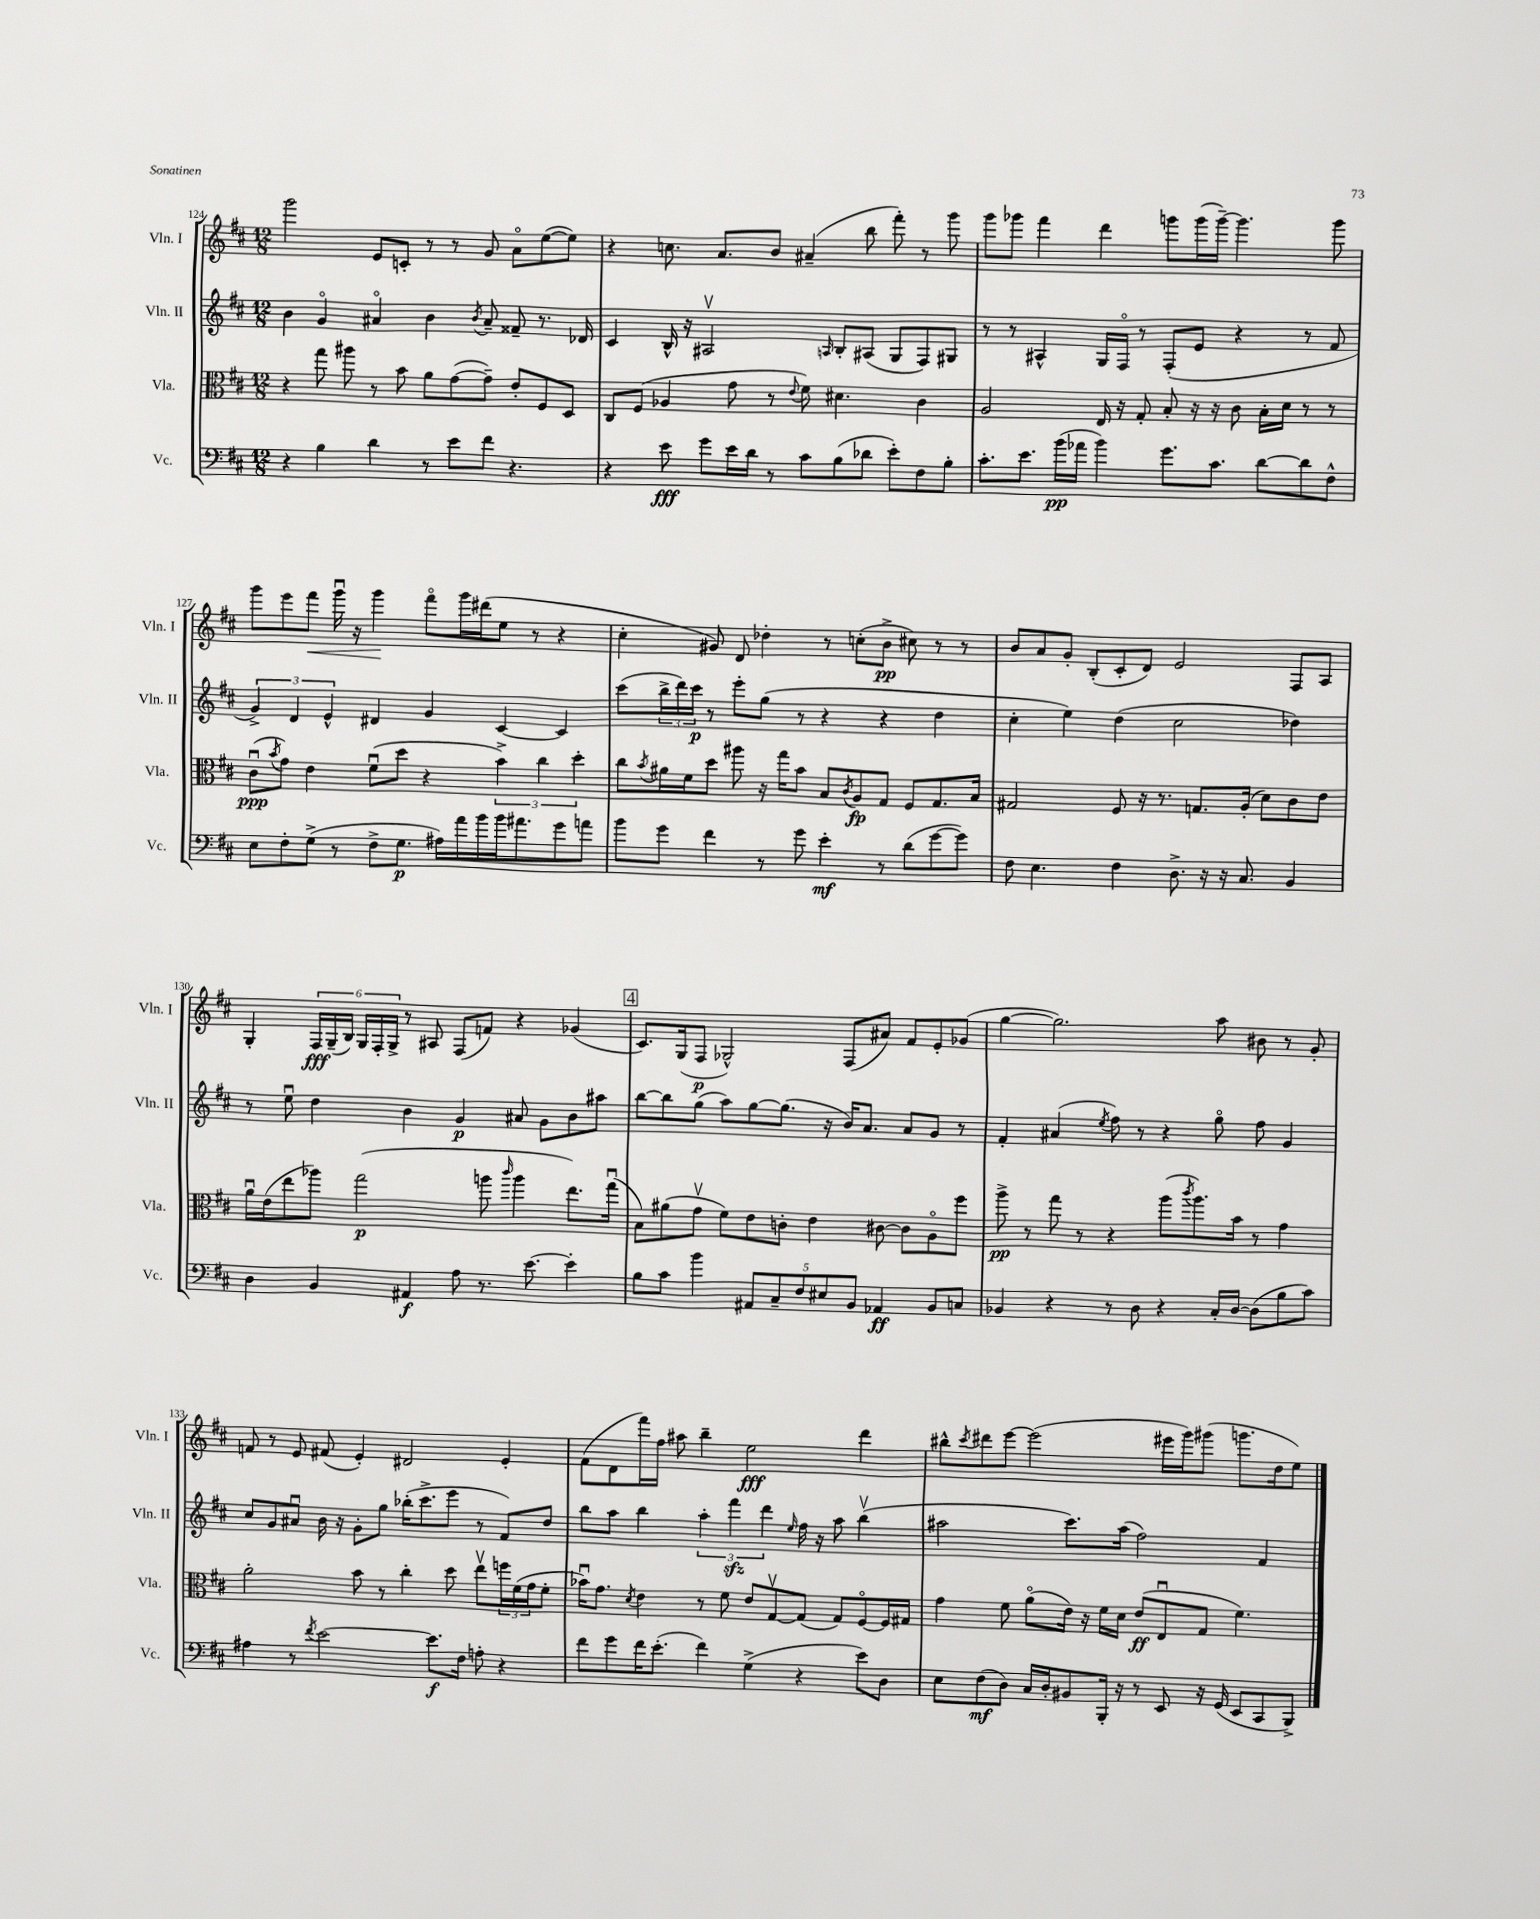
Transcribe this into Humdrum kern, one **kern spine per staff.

**kern	**dynam	**kern	**dynam	**kern	**dynam	**kern	**dynam
*part4	*part4	*part3	*part3	*part2	*part2	*part1	*part1
*staff4	*staff4	*staff3	*staff3	*staff2	*staff2	*staff1	*staff1
*I"Vc.	*	*I"Vla.	*	*I"Vln. II	*	*I"Vln. I	*
*I'Vc.	*	*I'Vla.	*	*I'Vln. II	*	*I'Vln. I	*
*clefF4	*	*clefC3	*	*clefG2	*	*clefG2	*
*k[f#c#]	*	*k[f#c#]	*	*k[f#c#]	*	*k[f#c#]	*
*M12/8	*	*M12/8	*	*M12/8	*	*M12/8	*
=124	=124	=124	=124	=124	=124	=124	=124
4r	.	4r	.	4b\	.	2ggg\	.
4B\	.	8gg\	.	4g/	.	.	.
.	.	8aa#X\	.	.	.	.	.
4d\	.	8r	.	4a#X/	.	8e/L	.
.	.	8b\	.	.	.	8cn'/J	.
8r	.	8a\L	.	4b\	.	8r	.
8e\L	.	([8g\	.	.	.	8r	.
.	.	.	.	8qb/	.	.	.
8f#\J	.	8g~\J])	.	8a#~/	.	8g/	.
4.r	.	8e'/L	.	8f##X~/	.	8a\L	.
.	.	8F#/	.	8.r	.	([8ee\	.
.	.	8D/J	.	.	.	8ee\J])	.
.	.	.	.	16d-X/	.	.	.
=125	=125	=125	=125	=125	=125	=125	=125
4r	.	8C#/L	.	4c#/	.	4r	.
.	.	(8F#/J	.	.	.	.	.
8e\	fff	4A-X/	.	16B^^/	.	8.ccn\	.
.	.	.	.	16r	.	.	.
8g\L	.	.	.	2A#Xv/	.	.	.
.	.	.	.	.	.	8.a/L	.
16e\L	.	8g\	.	.	.	.	.
16d\JJ	.	.	.	.	.	.	.
8r	.	8r	.	.	.	8b/J	.
.	.	8qqe/	.	.	.	.	.
8c#\L	.	8f#\)	.	.	.	(4a#X~/	.
.	.	.	.	16qqAn/	.	.	.
(8B\	.	4.d#X\	.	8B'/L	.	.	.
8d-X\J	.	.	.	(8A#X/J	.	8bb\	.
8e'\L)	.	.	.	8G/L	.	8fff#'\)	.
8F#\	.	4c#\	.	8F#/)	.	8r	.
8B'\J	.	.	.	8G#X/J	.	8ggg\	.
=126	=126	=126	=126	=126	=126	=126	=126
8.c#'\L	.	2A/	.	8r	.	8ggg\L	.
.	.	.	.	8r	.	8ggg-X\J	.
8.e\J	.	.	.	.	.	.	.
.	.	.	.	4A#X^^/	.	4fff#\	.
(16b\LL	pp	.	.	.	.	.	.
16a-X\JJ	.	.	.	.	.	.	.
4b\)	.	16E/	.	16G/LL	.	4ddd\	.
.	.	16r	.	16F#/JJ	.	.	.
.	.	8G'/	.	8r	.	.	.
8.g\L	.	8B'/	.	(8F#'/L	.	8gggn\L	.
.	.	16r	.	8e/J	.	(16ggg\L	.
8.c#\J	.	16r	.	.	.	[16ggg~\JJ)	.
.	.	8c#\	.	4r	.	4.ggg\]	.
[8d\L	.	16B'\LL	.	.	.	.	.
.	.	16d\JJ	.	.	.	.	.
8d\]	.	8r	.	8r	.	.	.
8F#^^\J	.	8r	.	8f#/	.	8ggg\	.
!!LO:LB:g=z
=127	=127	=127	=127	=127	=127	=127	=127
8E\L	.	(8c#u\L	ppp	6g^/)	.	8ggg\L	.
.	.	8qb/	.	.	.	.	.
8F#'\	.	8g\J)	.	.	.	8eee\	.
.	.	.	.	6d/	.	.	.
!	!	!	!	!	!	!	!LO:HP:b
(8G^\J	.	4e\	.	.	.	8fff#\J	<
.	.	.	.	6e^^/	.	.	.
8r	.	.	.	.	.	16gggu\	.
.	.	.	.	.	.	16r	.
8F#^\L	.	(8f#u\L	.	4d#X/	.	4ggg\	.
8.G\J	p	8dd\J	.	.	.	.	.
.	.	4r	.	4g/	.	8fff#\L	[
16A#X\LL)	.	.	.	.	.	.	.
16a\	.	.	.	.	.	16ggg\L	.
16b\	.	.	.	.	.	(16ddd#X\J	.
16b\J	.	6b^\)	.	[4c#/	.	8ee\J	.
8.a#X\	.	.	.	.	.	.	.
.	.	.	.	.	.	8r	.
.	.	6cc#\	.	.	.	.	.
8g\	.	.	.	4c#/]	.	4r	.
.	.	6dd'\	.	.	.	.	.
8an\J	.	.	.	.	.	.	.
=128	=128	=128	=128	=128	=128	=128	=128
8b\L	.	8cc#\L	.	(8ccc#\L	.	4cc#'\	.
.	.	8qb/	.	.	.	.	.
8g\J	.	16a#X\L	.	24bb^\L	.	.	.
.	.	.	.	24ddd\)	.	.	.
.	.	16f#\J	.	.	.	.	.
.	.	.	.	24ccc#\JJ	p	.	.
4f#\	.	8dd\J	.	8r	.	8g#X/)	.
.	.	8aa#X\	.	8eee'\L	.	8d/	.
8r	.	16r	.	(8gg\J	.	4dd-X'\	.
.	.	16gg\KL	.	.	.	.	.
8g\	.	8b\J	.	8r	.	.	.
4e'\	mf	8B/L	.	4r	.	8r	.
.	.	8qc#/	.	.	.	.	.
.	.	8A/	fp	.	.	(8ccn'\L	.
8r	.	8G/J	.	4r	.	8b^\J	pp
(8d\L	.	8F#/L	.	.	.	8cc#X\)	.
[8g\	.	8.G/	.	4dd\	.	8r	.
8g\J])	.	.	.	.	.	8r	.
.	.	16B/Jk	.	.	.	.	.
=129	=129	=129	=129	=129	=129	=129	=129
8F#\	.	2G#X/	.	4cc#'\	.	8b/L	.
4.E\	.	.	.	.	.	8a/	.
.	.	.	.	4ee\)	.	8g'/J	.
.	.	.	.	.	.	(8B'/L	.
4F#\	.	8F#/	.	(4dd\	.	8c#'/	.
.	.	16r	.	.	.	8d/J)	.
.	.	8.r	.	.	.	.	.
8.D^\	.	.	.	2cc#\	.	2e/	.
.	.	8.Gn/L	.	.	.	.	.
16r	.	.	.	.	.	.	.
16r	.	.	.	.	.	.	.
8.C#/	.	(16A'/Jk	.	.	.	.	.
.	.	8d\L)	.	.	.	.	.
4BB/	.	8c#\	.	4dd-X\)	.	8F#/L	.
.	.	8e\J	.	.	.	8A/J	.
!!LO:LB:g=z
=130	=130	=130	=130	=130	=130	=130	=130
4D\	.	16au\LL	.	8r	.	4G'/	.
.	.	(16e\J	.	.	.	.	.
.	.	8ee\	.	8eeu\	.	.	.
4BB/	.	8aa-X\J)	.	4dd\	.	24F#/LL	fff
.	.	.	.	.	.	(24G~/	.
.	.	.	.	.	.	24B/JJ)	.
.	.	(2gg\	p	.	.	24G/LL	.
.	.	.	.	.	.	24F#'/	.
.	.	.	.	.	.	24G^/JJ	.
4AA#X/	f	.	.	4b\	.	8r	.
.	.	.	.	.	.	8A#X/	.
8A\	.	.	.	4g/	p	(8F#/L	.
8.r	.	8aan\	.	.	.	8fn/J)	.
.	.	16qqccc#/	.	.	.	.	.
.	.	4aa\	.	8a#X/	.	4r	.
[8.e\	.	.	.	.	.	.	.
.	.	.	.	8g\L	.	.	.
4e'\]	.	8.ee\L)	.	8b\	.	(4g-X/	.
.	.	.	.	8aa#X\J	.	.	.
.	.	(16ggu\Jk	.	.	.	.	.
!!LO:REH:place=s1:t=4
=131	=131	=131	=131	=131	=131	=131	=131
8B\L	.	8B\L)	.	[8bb\L	.	8.c#/L)	.
8c#\J	.	(8a#X\	.	8bb\]	.	.	.
.	.	.	.	.	.	(16G/k	.
4b\	.	8gv\J	.	(8gg\J	.	8F#/J	p
.	.	8f#\L)	.	8aa\L)	.	2G-X^^/)	.
10AA#X/L	.	8e\	.	[8gg\	.	.	.
10C#~/	.	.	.	.	.	.	.
.	.	8cn'\J	.	(8.gg\J]	.	.	.
10F#/	.	.	.	.	.	.	.
.	.	4e\	.	.	.	.	.
10E#X/	.	.	.	.	.	.	.
.	.	.	.	16r	.	.	.
.	.	.	.	16b/KL)	.	(8F#/L	.
10BB/J	.	.	.	.	.	.	.
.	.	.	.	8.a/J	.	.	.
4AA-X/	ff	[8c#X\	.	.	.	8a#X/J)	.
.	.	8c#\L]	.	8a/L	.	8f#/L	.
8BB/L	.	8A\	.	8g/J	.	8e'/	.
8Cn/J	.	8ff#\J	.	8r	.	(8g-X/J	.
=132	=132	=132	=132	=132	=132	=132	=132
4BB-X/	.	8aa^\	pp	4f#'/	.	[4gg\	.
.	.	8r	.	.	.	.	.
4r	.	8gg\	.	(4a#X/	.	2.gg\])	.
.	.	8r	.	.	.	.	.
.	.	.	.	8qee/	.	.	.
8r	.	4r	.	8ff#\)	.	.	.
8D\	.	.	.	8r	.	.	.
4r	.	(8aa\L	.	4r	.	.	.
.	.	8qccc#/	.	.	.	.	.
.	.	8.aa\)	.	.	.	.	.
16C#'/LL	.	.	.	8gg\	.	8aa\	.
[16D/JJ	.	16b\Jk	.	.	.	.	.
(8D\L]	.	8r	.	8ff#\	.	8b#X\	.
8B\	.	4g\	.	4g/	.	8r	.
8c#\J)	.	.	.	.	.	8g'/	.
!!LO:LB:g=z
=133	=133	=133	=133	=133	=133	=133	=133
4A#X\	.	2a'\	.	8cc#/L	.	8fn/	.
.	.	.	.	8g/	.	8r	.
8r	.	.	.	8a#Xu/J	.	8e/	.
8qf#/	.	.	.	.	.	.	.
[2e\	.	.	.	16b\	.	(8f#X/	.
.	.	.	.	16r	.	.	.
.	.	8b\	.	8g'\L	.	4e'/)	.
.	.	8r	.	8gg\J	.	.	.
.	.	4cc#'\	.	(16bb-X'\KL	.	2d#X/	.
.	.	.	.	8.ccc#^\	.	.	.
8.e\L]	f	.	.	.	.	.	.
.	.	8dd\	.	8eee\J	.	.	.
16F#\Jk	.	.	.	.	.	.	.
8An'\	.	8eev\L	.	8r	.	.	.
4r	.	24ffn\L	.	8f#/L)	.	4e'/	.
.	.	(24f#\	.	.	.	.	.
.	.	24g\J	.	.	.	.	.
.	.	8f#'\J	.	8dd/J	.	.	.
=134	=134	=134	=134	=134	=134	=134	=134
8f#\L	.	16b-Xu\KL)	.	8bb\L	.	(8f#\L	.
.	.	8.g\J	.	.	.	.	.
8g\	.	.	.	8aa\J	.	8d\	.
.	.	8qd/	.	.	.	.	.
16f#\K	.	4e\	.	4bb\	.	16fff#\L)	.
(8.e'\J	.	.	.	.	.	16ff#\JJ	.
.	.	.	.	.	.	8aa#X\	.
4f#\)	.	8r	.	6aa'\	.	4bb~\	.
.	.	8f#\	.	.	.	.	.
.	.	.	.	6fff#zz\	.	.	.
(4G^\	.	8e/L	.	.	.	2ee\	fff
.	.	.	.	6ddd\	.	.	.
.	.	[8Gv/	.	.	.	.	.
.	.	.	.	16qqee/	.	.	.
4r	.	(8G/J]	.	16ff#\	.	.	.
.	.	.	.	16r	.	.	.
.	.	8G/L)	.	8aa\	.	.	.
8e\L)	.	[8F#/	.	(4bbv\	.	4ddd\	.
8D\J	.	16F#/L]	.	.	.	.	.
.	.	16G#X/JJ	.	.	.	.	.
=135	=135	=135	=135	=135	=135	=135	=135
8E\L	.	4g\	.	2aa#X\	.	8bb#X^^\L	.
.	.	.	.	.	.	8qccc#/	.
(8F#\	mf	.	.	.	.	8ddd#X\	.
8D\J)	.	8f#\	.	.	.	[8eee\J	.
16C#/LL	.	(8a\L	.	.	.	(2eee\]	.
16D'/J	.	.	.	.	.	.	.
8BB#X/	.	16e\Jk)	.	8.ccc#\L)	.	.	.
.	.	16r	.	.	.	.	.
16BBB'/Jk	.	16f#\LL	.	.	.	.	.
16r	.	16d\JJ	.	(16aa#\Jk	.	.	.
8r	.	(8e/L	ff	2ff#\)	.	.	.
8EE/	.	8Eu/	.	.	.	16eee#X\LL	.
.	.	.	.	.	.	16ggg\J)	.
16r	.	8G/J	.	.	.	(8ggg#X\J	.
(16GG/	.	.	.	.	.	.	.
8EE/L	.	4.f#\)	.	.	.	8.gggn\L	.
8CC#/	.	.	.	4f#/	.	.	.
.	.	.	.	.	.	16dd\k	.
8BBB^/J)	.	.	.	.	.	8ee\J)	.
==	==	==	==	==	==	==	==
*-	*-	*-	*-	*-	*-	*-	*-
